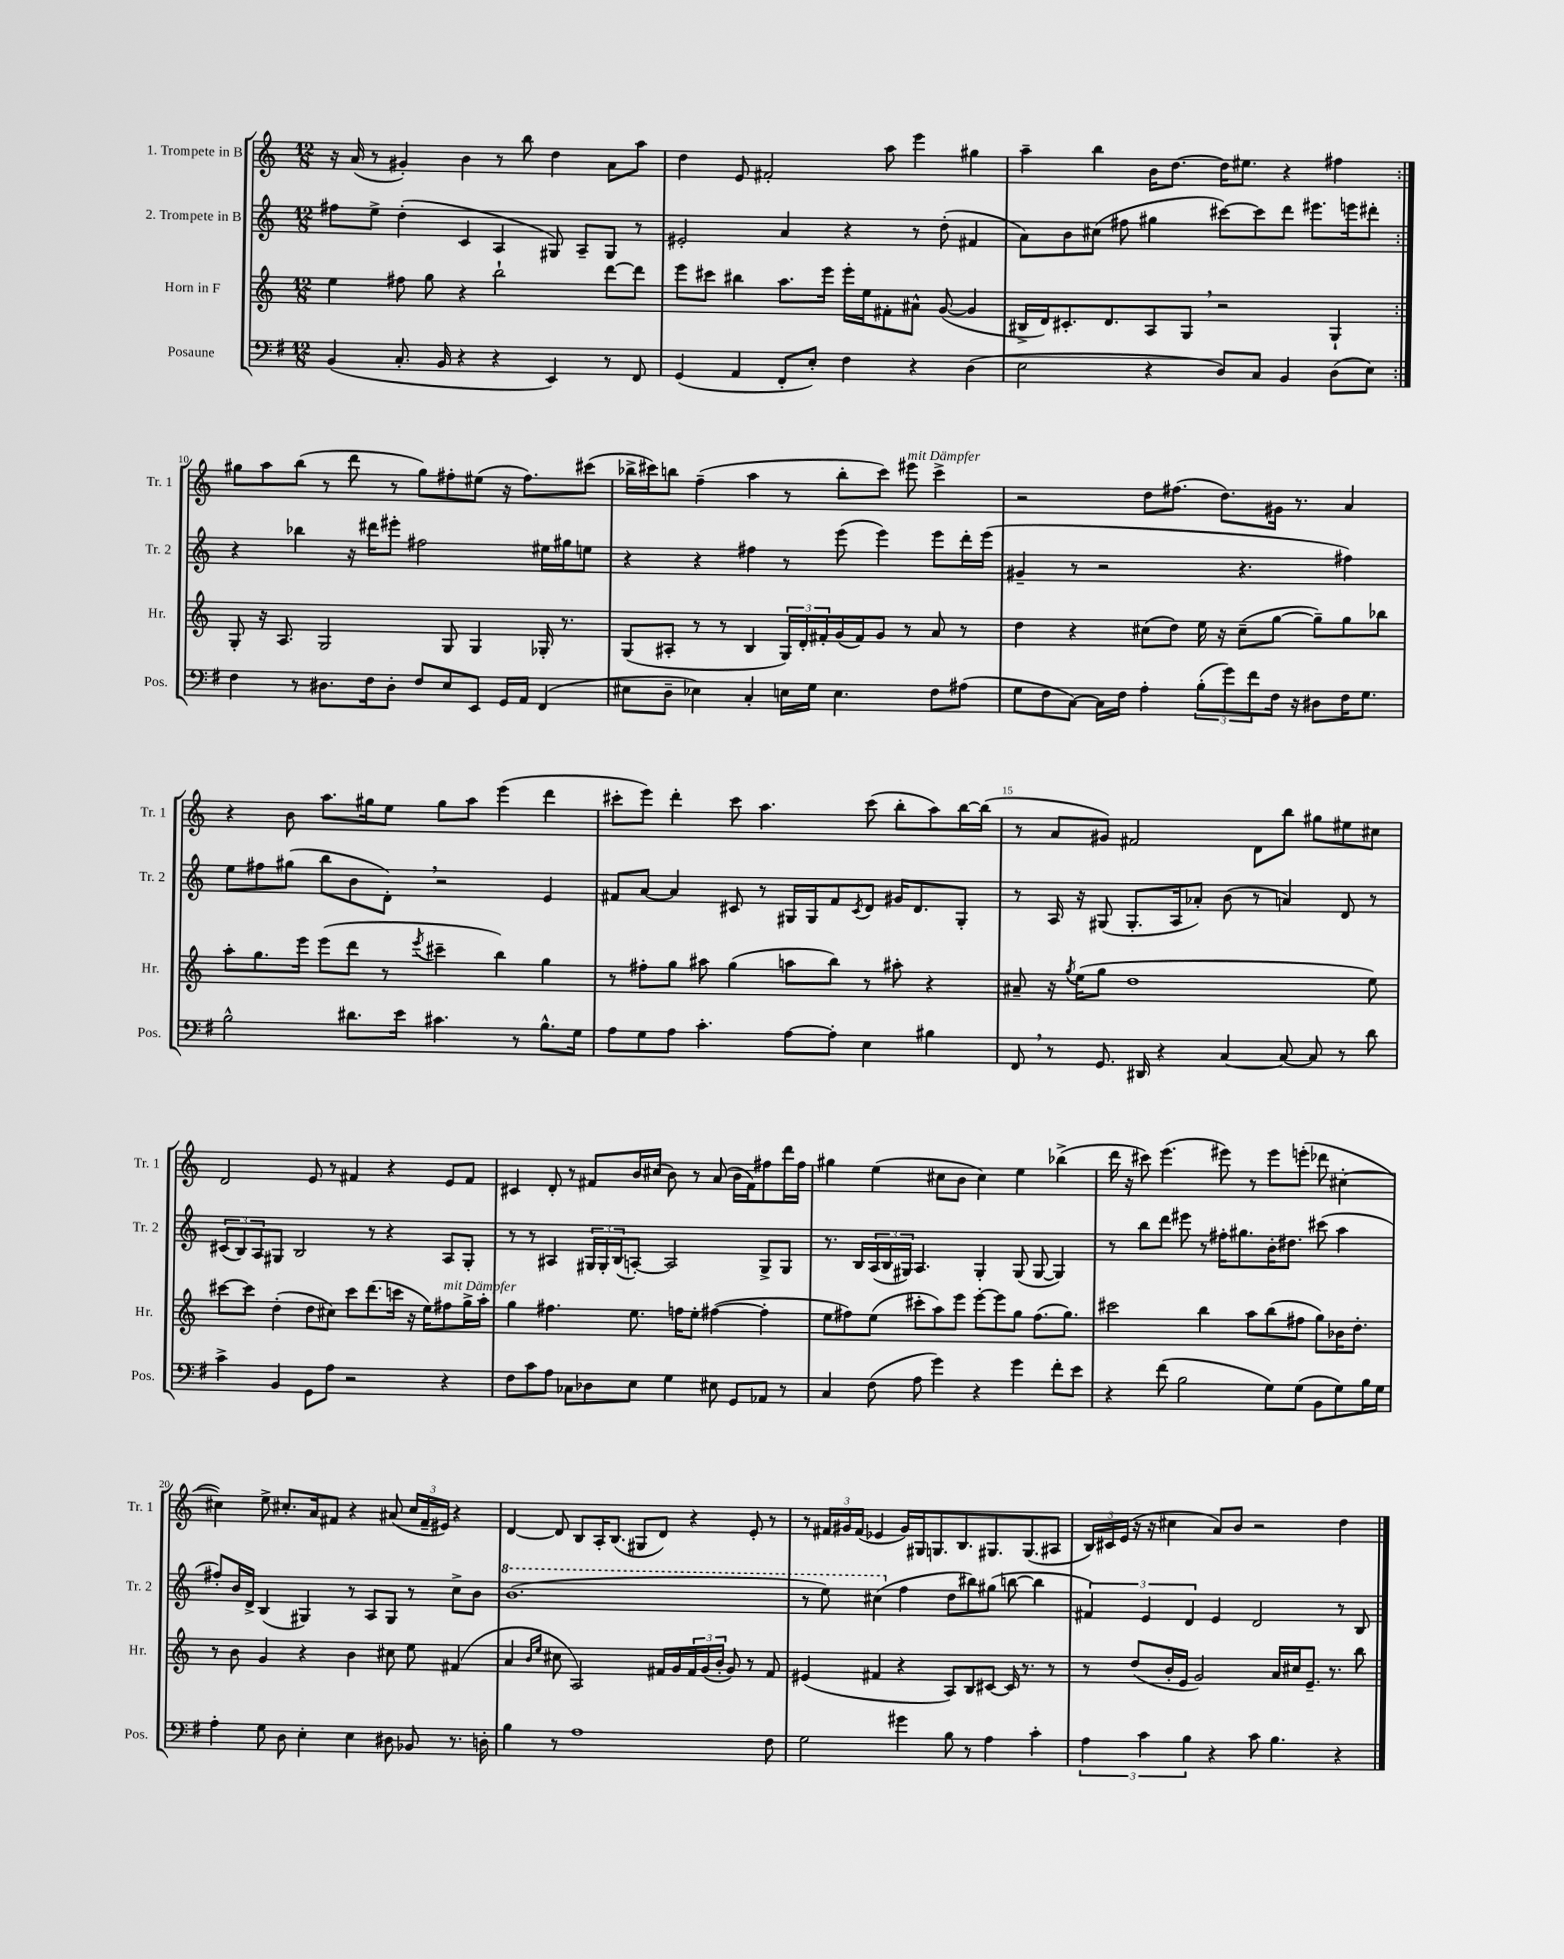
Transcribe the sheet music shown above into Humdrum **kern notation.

**kern	**kern	**kern	**kern
*staff4	*staff3	*staff2	*staff1
*clefF4	*clefG2	*clefG2	*clefG2
*k[f#]	*k[]	*k[]	*k[]
*M12/8	*M12/8	*M12/8	*M12/8
(4BB	4ee	8ff#	16r
.	.	.	(16a
.	.	8ee^	8r
8.C'	8ff#	(4dd'	4g#')
.	8gg	.	.
16BB	.	.	.
4r	4r	4c	4b
4r	2bb`	4A	8r
.	.	.	8bb
4EE)	.	8G#)	4dd
.	.	8A~	.
8r	[8ddd	8G#	8a
8FF#	8ddd]	8r	8aa
=	=	=	=
(4GG	8eee	2e#'	4dd
.	8ccc#	.	.
4AA	4bb#	.	8e
.	.	.	2f#'
8FF#'	8.aa	4a	.
8E')	.	.	.
.	16eee	.	.
4F#	16eee'	4r	.
.	16ee	.	.
.	8f#'	.	8aa
4r	8a#^^	8r	4eee
.	([8g	(8dd'	.
(4D	4g]	4f#	4gg#
=	=	=	=
2E	16B#^	8a)	4aa~
.	16d)	.	.
.	8.c#'	8b	.
.	.	(8cc#	4bb
.	8.d	.	.
.	.	8ff#	.
4r	8A	4gg#	16b
.	.	.	[8.dd
.	8G	.	.
8D)	2r	[8ccc#)	16dd]
.	.	.	8.ee#
8C	.	8ccc#]	.
4BB	.	8ddd	4r
.	.	8.eee#	.
(8D	4G`	.	4ff#
.	.	16eee	.
8E)	.	8ddd#'	.
=:|!	=:|!	=:|!	=:|!
4F#	8G'	4r	8gg#
.	16r	.	8aa
.	8.A	.	.
8r	.	4bb-	(8bb
8.D#	2G	.	8r
.	.	16r	8ddd
16F#	.	16ddd#	.
8D#'	.	8eee#'	8r
8F#	.	2ff#	8gg#)
8E	8G	.	8ff#'
8EE	4G	.	(8ee#
16GG	.	.	16r
16AA	.	.	8.ff#)
(4FF#	16G-'	16ee#	.
.	8.r	16gg#	.
.	.	8ee	(8ccc#
=	=	=	=
8E#	(8G	4r	16bb-^
.	.	.	16ccc#)
8D~	8A#'	.	8bb
4E-)	8r	4r	(4ff~
.	8r	.	.
4C'	4B	4ff#	4aa
16E	24G)	8r	8r
.	24d'	.	.
16G	.	.	.
.	24f#'	.	.
4.E	(16g	(8eee	8bb'
.	16f#)	.	.
.	8g	4eee)	8ccc#)
.	8r	.	8eee#
8F#	8a	8eee	4ccc#^
(8A#	8r	16ddd'	.
.	.	(16eee	.
=	=	=	=
8G	4dd	4g#~	2r
8F#	.	.	.
[8C)	4r	8r	.
16C]	.	2r	.
16F#	.	.	.
4A'	(8cc#	.	8dd
.	8dd)	.	(8.ff#
(12B'	16ee	.	.
.	16r	.	8.dd)
12g)	.	.	.
.	(8cc#~	4.r	.
12f#	.	.	.
16F#	[8gg	.	16g#
16r	.	.	8.r
8D#	8gg~])	.	.
16F#	8gg	4ff#)	4a
8.G	.	.	.
.	8bb-	.	.
=	=	=	=
2B^^	8aa'	8ee	4r
.	8.gg	8ff#	.
.	.	(8gg#	8b
.	16eee	.	.
.	(8eee	8bb	8.aa
8.d#	8ddd	8b	.
.	.	.	16gg#
.	8r	8d')	8ee
16e	.	.	.
.	8qeee	.	.
4.c#	4ccc#~	2r	8gg#
.	.	.	8aa
.	4bb)	.	(4eee
8r	.	.	.
8.B^^	4gg	4e	4ddd
16G	.	.	.
=	=	=	=
8A	8r	8f#	8ccc#'
8G	8ff#'	[8a	8eee)
8A	8gg	4a]	4ddd'
4.c'	8aa#	.	.
.	(4gg	8c#	8ccc#
.	.	8r	4.aa
[8A	8aa	16G#	.
.	.	16G#	.
8A']	8bb)	8f#	.
.	.	8qc#	.
4E	8r	8d	(8ccc#
.	8aa#'	16g#	8bb'
.	.	8.d	.
4B#	4r	.	8aa)
.	.	8G#'	[16bb
.	.	.	(16bb]
=	=	=	=
8FF#	8a#~	8r	8r
8r	16r	16A	8a
.	8qgg	.	.
.	(16ee	16r	.
8.GG	8gg	(8G#	8g#)
.	1dd	8.G#'	2f#
16DD#	.	.	.
4r	.	.	.
.	.	16A	.
.	.	8a-')	.
[4C	.	(8b	.
.	.	8r	8d
8C_	.	4a)	8bb
8C]	.	.	8gg#
8r	.	8d	8ee#
8d	8ee)	8r	8cc#
=	=	=	=
4c^	[8ccc#	(12c#	2d
.	.	12B)	.
.	8ccc#]	.	.
.	.	12A	.
4BB	(4dd'	8G#	.
.	.	2B	.
8GG	8dd	.	8e
8A	8cc#)	.	8r
2r	8ccc#	.	4f#
.	(8.ddd	8r	.
.	.	4r	4r
.	16ccc	.	.
.	16r	.	.
.	16ee)	.	.
4r	8ff#	8A	8e
.	16gg^	8G#'	8f#
.	16aa'	.	.
=	=	=	=
8F#	4gg	8r	4c#
8c	.	8r	.
8A	4.ff#	4A#	8d'
8C-	.	.	8r
8D-	.	24G#	8f#
.	.	24G#'	.
.	.	(24B	.
8E	8.ee	[8A')	16b
.	.	.	(16cc#
4G	.	2A]	8b)
.	16ff	.	.
.	8ee'	.	8r
8E#	([4ff#	.	(8a
8GG	.	.	16b
.	.	.	16f#)
8AA-	4ff#']	8G#^	8ff#
8r	.	8G#	16ddd
.	.	.	16ff#
=	=	=	=
4C	8ee	8.r	4gg#
.	8ff#)	.	.
.	.	16B	.
(8F#	(8ee	(24A	(4ee
.	.	24B	.
.	.	24G#)	.
8A	8ccc#'	4.A	.
4g)	8aa)	.	8cc#
.	8eee	.	8b
4r	[8eee'	4G#'	4cc#)
.	8eee]	.	.
4g	8gg	(8G#	4ee
.	(8.ff#	[8G#	.
8f#'	.	4G#])	(4bb-^
.	8.gg)	.	.
8e	.	.	.
=	=	=	=
4r	2ccc#	8r	16ddd
.	.	.	16r
.	.	8bb	8ccc#)
(8f#	.	8ddd	(4.eee
2B	.	8eee#	.
.	4bb	8r	.
.	.	16ff#'	8eee#)
.	.	8.gg#	.
.	8aa	.	8r
8G)	(8bb	16b'	8eee#
.	.	8.dd#	.
(8G	8ff#	.	(8eee'
8BB	8gg)	(8ccc#	8ddd-
8G)	16b-	4aa	[4cc#'
.	8.dd'	.	.
16B	.	.	.
16G	.	.	.
=	=	=	=
4A'	8r	8ff#')	4cc#])
.	8b	16b	.
.	.	16d^	.
8G	4g	(4B	8ee^
8D	.	.	8.cc#'
4E'	4r	4G#)	.
.	.	.	16a
.	.	.	8f#
4E	4b	8r	4r
.	.	8A	.
8D#	8cc#	8G#	(8a#
8BB-	8ee	8r	24cc#
.	.	.	24f#~
.	.	.	24e#)
8.r	(4f#	8cc^	4r
.	.	8b	.
16D'	.	.	.
=	=	=	=
4B	4a	(1.bb	[4d
.	16qqb	.	.
.	16qqee	.	.
8r	8cc#	.	8d]
1A	2A)	.	8B
.	.	.	16A'
.	.	.	(8.B
.	.	.	8G#
.	16f#	.	8d)
.	16g	.	.
.	24f#	.	4r
.	(24g	.	.
.	24b'	.	.
.	8g)	.	.
.	8r	.	8e'
8F#	8f#	.	8r
=	=	=	=
2G	(4e#	8r	8r
.	.	8eee)	24f#
.	.	.	24g#
.	.	.	(24f#
.	4f#	(4ccc#	4e-
4g#	4r	4ff	16g#)
.	.	.	16G#
.	.	.	8.G
8B	8A)	8dd	.
.	.	.	8.B
8r	8B	8bb#)	.
4A	[8c#	(8gg#	8.G#
.	16c#]	[8bb	.
.	8.r	.	(8.G#
4c'	.	4bb]	.
.	8r	.	8A#
=	=	=	=
6A	8r	6f#)	24B)
.	.	.	24c#
.	.	.	(24e
.	(8dd	.	16r
6c	.	6e	.
.	.	.	16r
.	16b'	.	4cc#
.	16e	.	.
6B	.	6d	.
.	2g)	.	.
4r	.	4e	8a)
.	.	.	8b
8c	.	2d	2r
4.B	16a	.	.
.	16cc#	.	.
.	8.e~	.	.
.	8.r	.	.
4r	.	8r	4dd
.	8bb	8B	.
==	==	==	==
*-	*-	*-	*-
